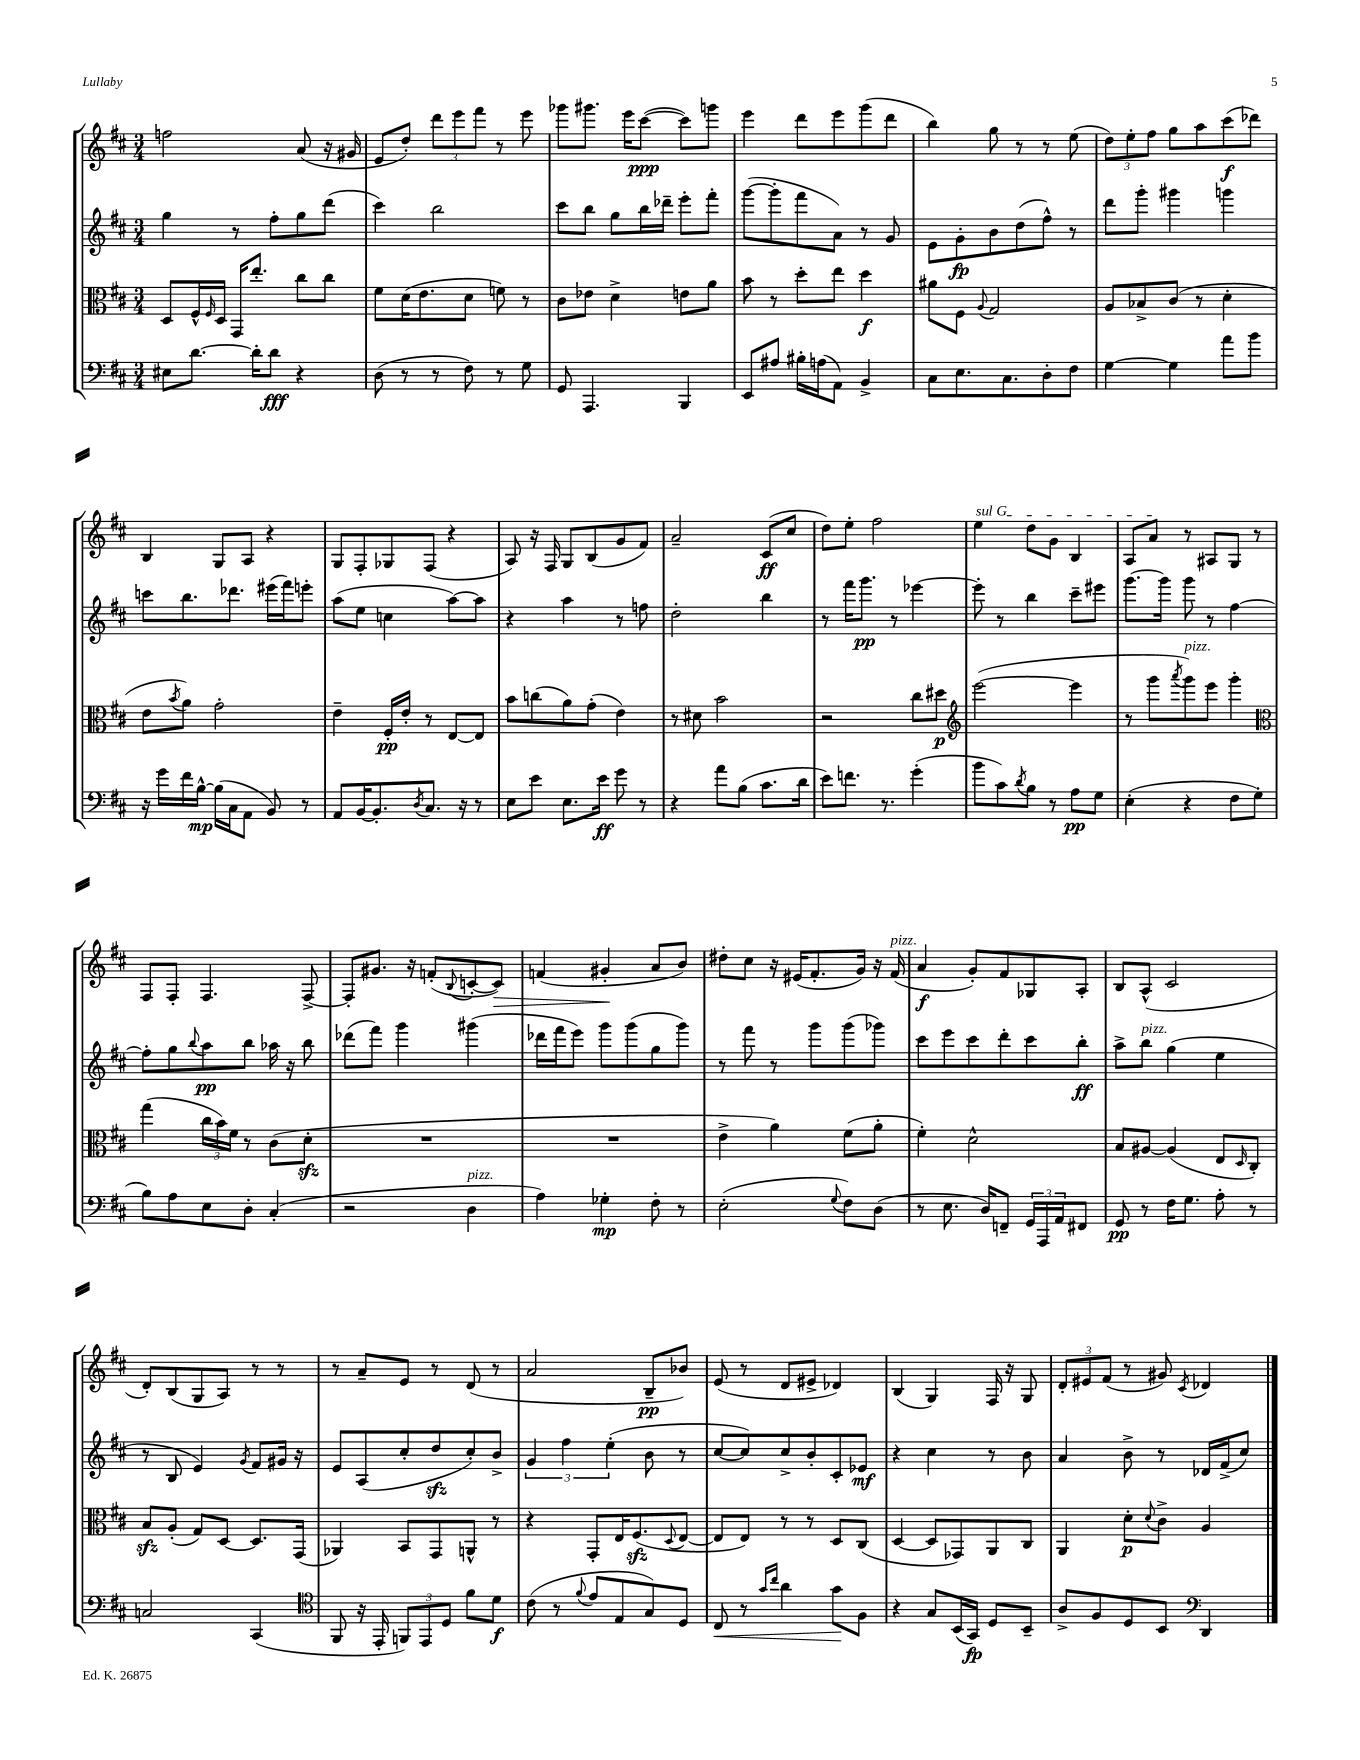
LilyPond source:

<<
\new StaffGroup <<
\new Staff = "s0" {
    \clef treble \key d \major \numericTimeSignature \time 3/4
    f''2 a'8( r16 gis'16 |
    e'8 d''8-.) \tuplet 3/2 { d'''8 e'''8 fis'''8 } r8 e'''8 |
    ges'''8 gis'''8. e'''16 cis'''8~\ppp( cis'''8) g'''8 |
    e'''4 d'''8 e'''8 g'''8( d'''8 |
    b''4) g''8 r8 r8 e''8( |
    \tuplet 3/2 { d''8) e''8-. fis''8 } g''8 a''8 cis'''8\f( des'''8) |
    b4 g8 a8 r4 |
    g8 fis8-. ges8 fis8( r4 |
    a8) r16 fis16 g8 b8( g'8 fis'8) |
    a'2-- cis'8\ff( cis''8 |
    d''8) e''8-. fis''2 |
    \once \override TextSpanner.bound-details.left.text = \markup { \italic "sul G" } e''4\startTextSpan d''8 g'8 b4 |
    a8 a'8\stopTextSpan r8 ais8 g8 r8 |
    fis8 fis8-. fis4. fis8~-> |
    fis8-. gis'8. r16 f'8-.( \appoggiatura { b8 } c'8~-. c'8\>) |
    f'4( gis'4-.\! a'8 b'8) |
    dis''8-. cis''8 r16 eis'16( fis'8.-. g'16) r16 fis'16^\markup { \italic "pizz." }( |
    a'4\f g'8-.) fis'8 ges8 a8-. |
    b8 a8-^( cis'2 |
    d'8-.) b8( g8 a8) r8 r8 |
    r8 a'8-- e'8 r8 d'8( r8 |
    a'2 b8--\pp bes'8) |
    e'8( r8 d'8 eis'8-> des'4) |
    b4( g4) fis16 r16 g8 |
    \tuplet 3/2 { d'8-. eis'8 fis'8( } r8 gis'8) \acciaccatura { cis'8 } des'4 \bar "|." |
}
\new Staff = "s1" {
    \clef treble \key d \major \numericTimeSignature \time 3/4
    g''4 r8 fis''8-. g''8 d'''8( |
    cis'''4) b''2 |
    cis'''8 b''8 g''8 b''16 des'''16-- e'''8-. fis'''8-. |
    g'''8~( g'''8-. fis'''8 a'8) r8 g'8 |
    e'8 g'8-.\fp b'8 d''8( fis''8-^) r8 |
    d'''8 g'''8-. gis'''4 g'''4 |
    c'''8 b''8. des'''8. eis'''16( fis'''16) e'''8-. |
    a''8( e''8 c''4 a''8~) a''8 |
    r4 a''4 r8 f''8 |
    d''2-. b''4 |
    r8 fis'''16 g'''8.\pp r8 ees'''4~ |
    ees'''8-. r8 b''4 cis'''8-- eis'''8 |
    g'''8.~ g'''16 g'''8 r8 fis''4~ |
    fis''8-. g''8 \appoggiatura { b''8 } a''8\pp b''8 aes''16 r16 b''8 |
    des'''8( fis'''8) g'''4 gis'''4( |
    des'''16 fis'''16 e'''8) g'''8 g'''8( g''8 g'''8) |
    r8 fis'''8 r8 g'''8 g'''8( ges'''8) |
    cis'''8 e'''8 cis'''8 d'''8-. cis'''8 b''8-.\ff |
    a''8-> b''8^\markup { \italic "pizz." } g''4( e''4 |
    r8 b8 e'4) \acciaccatura { g'8 } fis'8 gis'16 r16 |
    e'8 a8( cis''8-. d''8\sfz cis''8-.) b'8-> |
    \tuplet 3/2 { g'4 fis''4 e''4-.( } b'8 r8 |
    cis''8~ cis''8) cis''8-> b'8-. cis'8-. ees'8\mf |
    r4 cis''4 r8 b'8 |
    a'4 b'8-> r8 des'16 fis'16->( cis''8) \bar "|." |
}
\new Staff = "s2" {
    \clef alto \key d \major \numericTimeSignature \time 3/4
    d8 fis16-^ \grace { fis16 } d16 g,16 e''8.-. cis''8 cis''8 |
    fis'8 d'16( e'8. d'8 f'8) r8 |
    cis'8 ees'8 d'4-> e'8 a'8 |
    b'8 r8 d''8-. e''8 d''4\f |
    ais'8 fis8 \appoggiatura { a8 } g2 |
    a8 bes8-> cis'8( r8 d'4-. |
    e'8 \acciaccatura { b'8 } a'8) g'2-. |
    e'4-- fis16-.\pp e'16-. r8 e8~ e8 |
    b'8 c''8( a'8) g'8-.( e'4) |
    r8 dis'8 b'2 |
    r2 cis''8 dis''8\p |
    \clef treble e'''2~( e'''4 |
    r8 g'''8 \acciaccatura { a'''8 } g'''8^\markup { \italic "pizz." }) e'''8 g'''4-. |
    \clef alto g''4( \tuplet 3/2 { cis''16 b'16) fis'16 } r8 cis'8( d'8-.\sfz |
    R2. |
    R2. |
    e'4-> a'4) fis'8( a'8-. |
    fis'4-.) d'2-^ |
    b8 ais8~ ais4( e8 \grace { d16 } cis8-.) |
    b8\sfz a8-.( g8) d8~ d8. g,16( |
    aes,4) b,8 g,8 a,8-^ r8 |
    r4 g,8-. e16 fis8.\sfz( \appoggiatura { d8 } e8~ |
    e8 e8) r8 r8 d8 cis8( |
    d4~ d8 ges,8) a,8 cis8 |
    a,4 d'8-.\p \appoggiatura { d'8 } cis'8-> a4 \bar "|." |
}
\new Staff = "s3" {
    \clef bass \key d \major \numericTimeSignature \time 3/4
    eis8 d'8.~ d'16-. d'8\fff r4 |
    d8( r8 r8 fis8) r8 g8 |
    g,8 a,,4. b,,4 |
    e,8 ais8 bis16-. a16( a,8) b,4-> |
    cis8 e8. cis8. d8-. fis8 |
    g4~ g4 a'8 b'8 |
    r16 g'16 fis'16 b16~-^\mp b16( cis16 a,8 b,8) r8 |
    a,8 b,16~ b,8.-. \acciaccatura { d8 } cis8. r16 r8 |
    e8 e'8 e8. e'16\ff g'8 r8 |
    r4 a'8 b8( cis'8. d'16 |
    e'8) f'8. r8. g'4-.( |
    b'8 cis'8) \acciaccatura { d'8 } b8 r8 a8\pp g8 |
    e4-.( r4 fis8 g8-. |
    b8) a8 e8 d8-. cis4-.( |
    r2 d4^\markup { \italic "pizz." } |
    a4) ges4-.\mp fis8-. r8 |
    e2-.( \appoggiatura { g8 } fis8) d8( |
    r8 e8. d16) f,8-- \tuplet 3/2 { g,16 a,,16 a,16 } fis,8 |
    g,8\pp r8 fis16 g8. a8-. r8 |
    c2 cis,4( |
    \clef tenor fis,8 r16 e,16-. \tuplet 3/2 { f,8) e,8 d8 } fis'8 d'8\f |
    cis'8( r8 \appoggiatura { fis'8 } e'8 e8 g8) d8 |
    cis8\< r8 \grace { g'16 cis''16 } a'4 g'8\! fis8 |
    r4 g8 b,16( g,16\fp) d8 b,8-- |
    a8-> fis8 d8 b,8 \clef bass d,4 \bar "|." |
}
>>
>>
\layout { \context { \Score \remove "Bar_number_engraver" } }
